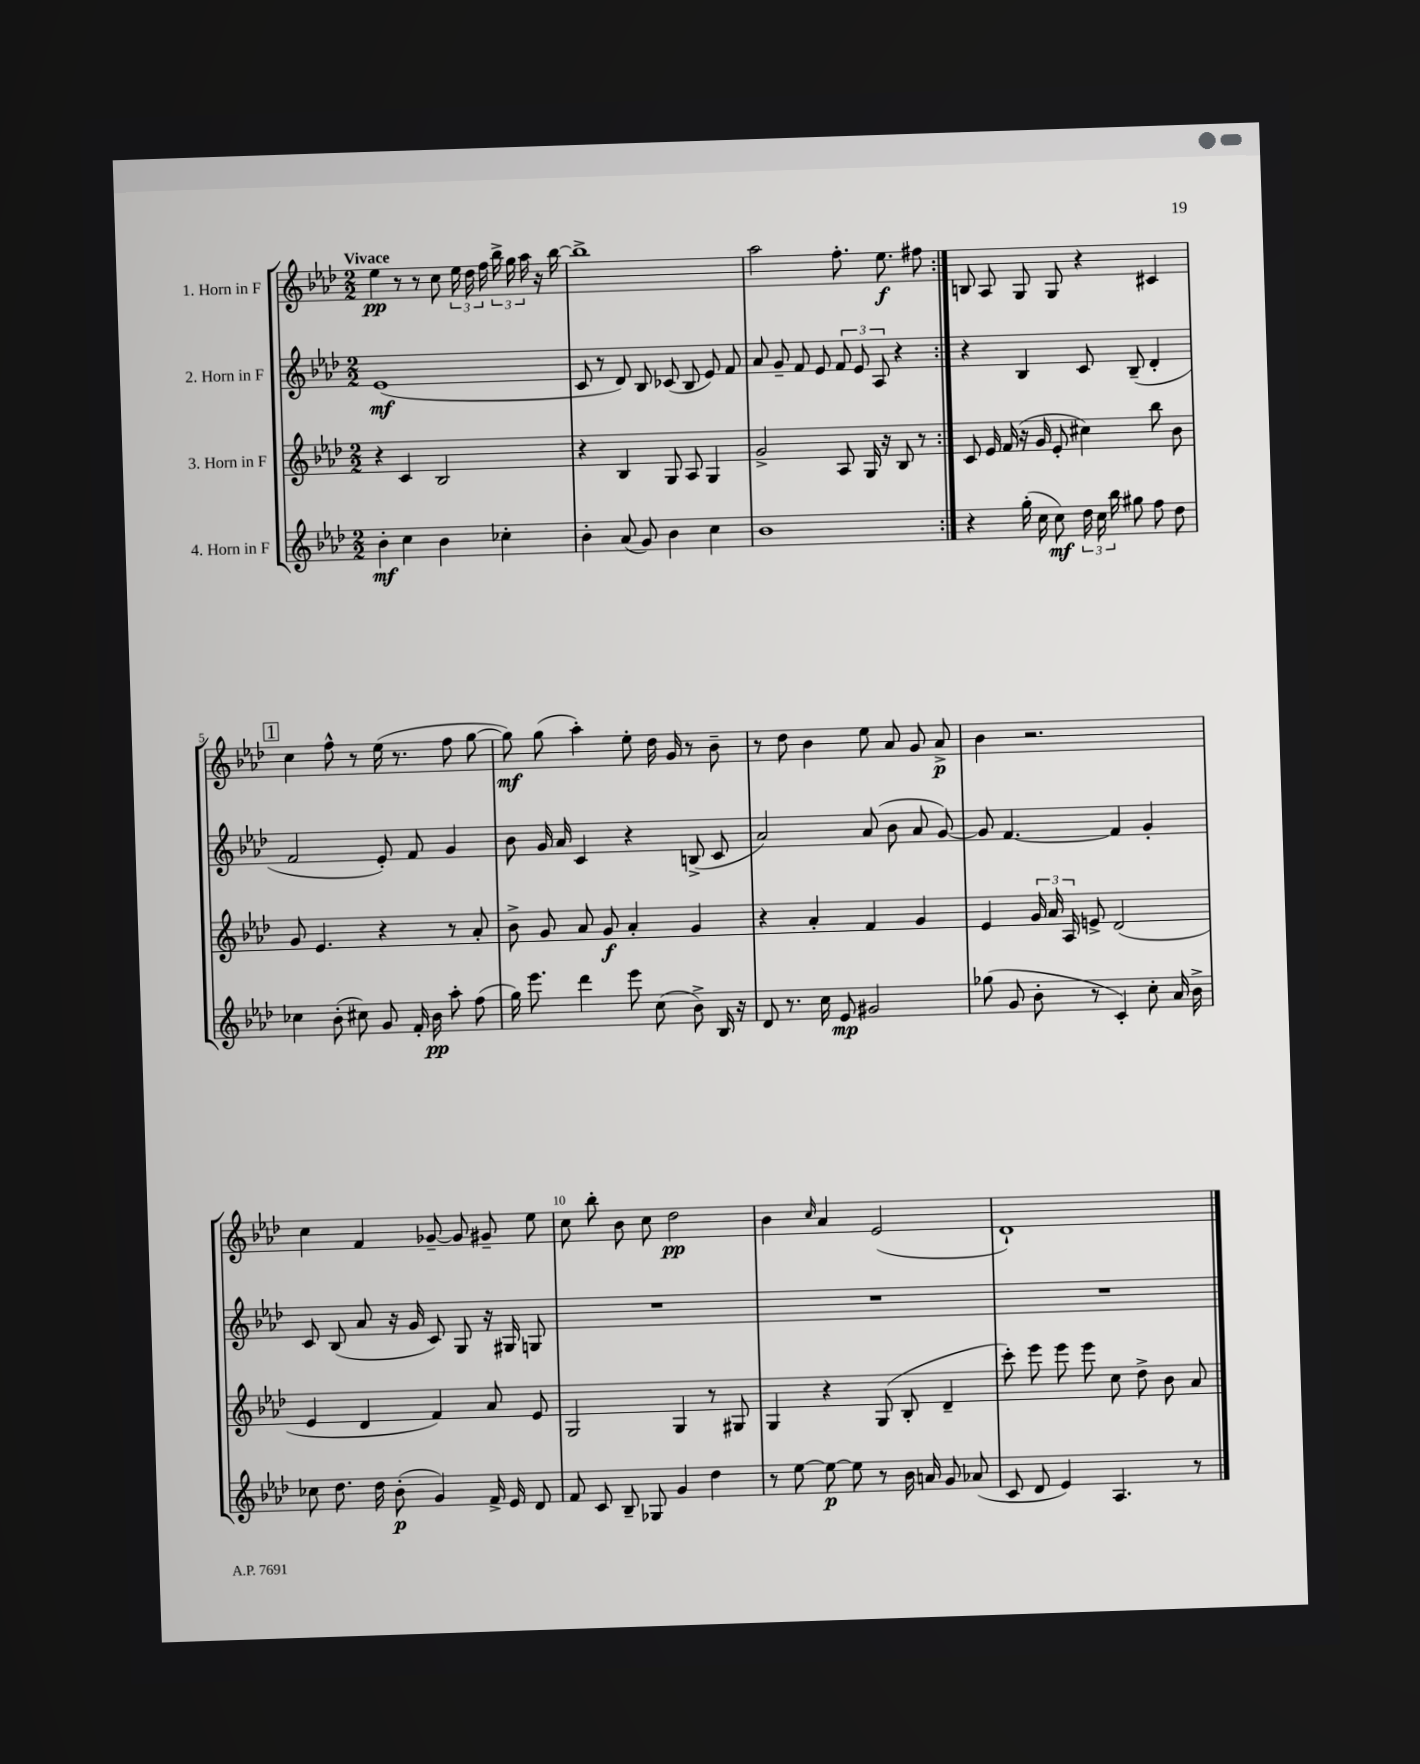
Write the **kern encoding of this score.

**kern	**kern	**kern	**kern
*staff4	*staff3	*staff2	*staff1
*clefG2	*clefG2	*clefG2	*clefG2
*k[b-e-a-d-]	*k[b-e-a-d-]	*k[b-e-a-d-]	*k[b-e-a-d-]
*M2/2	*M2/2	*M2/2	*M2/2
4b-'	4r	(1e-	4ee-
4cc	4c	.	8r
.	.	.	8r
4b-	2B-	.	8cc
.	.	.	24ee-
.	.	.	24dd-
.	.	.	24ff
4cc-'	.	.	24bb-^
.	.	.	24gg
.	.	.	24aa-
.	.	.	16r
.	.	.	[16bb-
=	=	=	=
4b-'	4r	8c	1bb-^]
.	.	8r	.
(8a-	4B-	8d-)	.
8g)	.	8B-	.
4b-	8G	(8c-	.
.	8A-	8B-	.
4cc	4G	8e-)	.
.	.	8f	.
=	=	=	=
1b-	2g^	8a-	2aa-
.	.	8g~	.
.	.	8f	.
.	.	8e-	.
.	8A-	12f	8.ff'
.	.	12e-	.
.	16G	.	.
.	.	12A-	.
.	16r	.	8.ee-
.	8B-	4r	.
.	8r	.	8ff#
=:|!	=:|!	=:|!	=:|!
4r	8c	4r	8B
.	16e-	.	8A-
.	(16f	.	.
(16gg'	16r	4B-	8G
16cc	16g	.	.
8cc)	8e-'	.	8G
24dd-	4cc#)	8c	4r
24cc	.	.	.
24bb-	.	.	.
8gg#	.	(8B-~	.
8ff	8bb-	4d-'	4c#
8dd-	8b-	.	.
=	=	=	=
4cc-	8g	2f	4cc
.	4.e-	.	.
(8b-'	.	.	8ff^^
8cc#)	.	.	8r
8g	4r	8e-')	(16ee-
.	.	.	8.r
16f'	.	8f	.
16b-	.	.	.
8aa-'	8r	4g	8ff
(8ff	8a-'	.	[8gg
=	=	=	=
16gg)	8b-^	8b-	8gg])
8.eee-	.	.	.
.	8g	16g	(8gg
.	.	16a-	.
4ddd-	8a-	4c	4aa-')
.	8g	.	.
8eee-	4a-'	4r	8ee-'
(8cc	.	.	16dd-
.	.	.	16g
8b-^)	4g	(8B^	8r
16B-	.	8c	8b-~
16r	.	.	.
=	=	=	=
8d-	4r	2a-)	8r
8.r	.	.	8dd-
.	4a-'	.	4b-
16cc	.	.	.
8e-	.	.	.
2g#	4f	(8a-	8ee-
.	.	8b-	8a-
.	4g	8a-	8g
.	.	[8g)	8a-^
=	=	=	=
(8gg-	4e-	8g]	4b-
8g	.	[4.f	.
8b-'	24g	.	2.r
.	24a-	.	.
.	24A-	.	.
8r	8e^	.	.
4c')	(2d-	4f]	.
8cc'	.	4g'	.
16a-	.	.	.
16b-^	.	.	.
=	=	=	=
8cc-	4e-	8c	4cc
8.dd-	.	(8B-	.
.	4d-	8a-	4f
16dd-	.	.	.
(8b-'	.	16r	.
.	.	16g	.
4g)	4f)	8c)	[8g-~
.	.	8G	8g-]
16f^	8a-	16r	8g#~
16e-	.	16G#	.
8d-	8e-	8G	8ee-
=	=	=	=
8f	2G	1r	8cc
8c	.	.	8bb-'
8B-~	.	.	8b-
8G-	.	.	8cc
4g	4G	.	2dd-
4dd-	8r	.	.
.	8G#	.	.
=	=	=	=
8r	4G	1r	4b-
[8ee-	.	.	.
.	.	.	16qqcc
8ee-_	4r	.	4a-
8ee-]	.	.	.
8r	(8G	.	(2e-
16b-	8B-'	.	.
16a	.	.	.
8g	4d-~	.	.
(8a-	.	.	.
=	=	=	=
8c	8ccc')	1r	1d-`)
8d-	8eee-	.	.
4e-)	8eee-	.	.
.	8eee-	.	.
4.A-	8cc	.	.
.	8dd-^	.	.
.	8b-	.	.
8r	8a-	.	.
==	==	==	==
*-	*-	*-	*-
